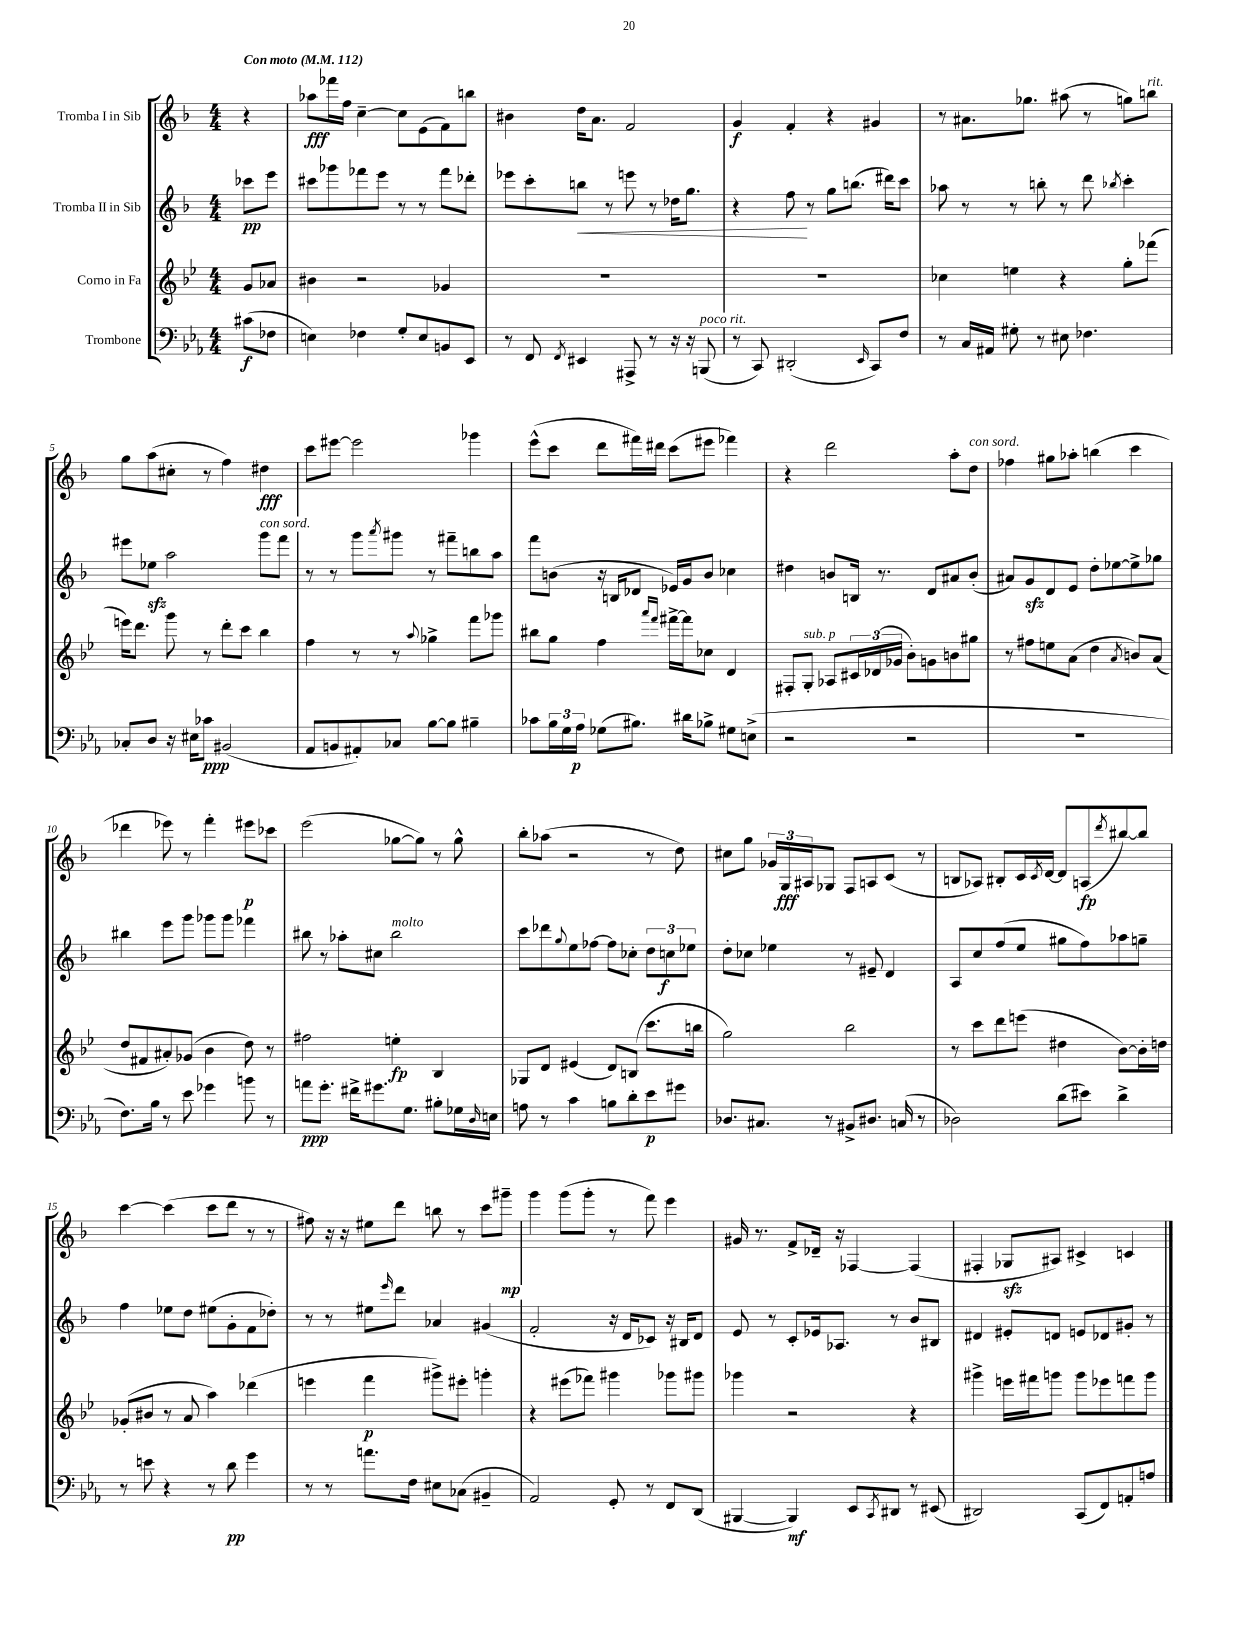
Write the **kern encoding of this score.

**kern	**kern	**kern	**kern
*staff4	*staff3	*staff2	*staff1
*clefF4	*clefG2	*clefG2	*clefG2
*k[b-e-a-]	*k[b-e-]	*k[b-]	*k[b-]
*M4/4	*M4/4	*M4/4	*M4/4
*MM112	*MM112	*MM112	*MM112
(8c#	8g	8ccc-	4r
8F-	8a-	8eee	.
=	=	=	=
4E)	4b#	8ccc#	8aa-
.	.	8ggg-	16fff-
.	.	.	16ff
4F-	2r	8fff-	[4cc~
.	.	8eee	.
8G'	.	8r	8cc]
8E	.	8r	(8e
8BB	4g-	8fff-	8f)
8EE-	.	8ddd-'	8bb
=	=	=	=
8r	1r	8eee-	4b#
8FF	.	8ccc'	.
8qFF	.	.	.
4EE#	.	8bb	16dd
.	.	.	8.a
.	.	8r	.
8AAA#^	.	8eee	2f
8r	.	8r	.
16r	.	16dd-	.
16r	.	8.gg	.
(8BBB	.	.	.
=	=	=	=
8r	1r	4r	4g
8CC)	.	.	.
(2DD#'	.	8ff	4f'
.	.	8r	.
.	.	8gg	4r
.	.	(8.bb	.
16qqEE-	.	.	.
8CC)	.	.	4g#
.	.	16ddd#)	.
8F	.	8ccc	.
=	=	=	=
8r	4cc-	8aa-	8r
16C	.	8r	8.a#
16AA#	.	.	.
8G#'	4ee	8r	.
.	.	.	8.gg-
8r	.	8bb'	.
8E#	4r	8r	(8aa#
4.F-	.	8ddd	8r
.	.	8qbb-	.
.	8gg'	4ccc'	8gg)
.	(8fff-	.	8bb
=	=	=	=
8C-'	16eee)	8eee#	8gg
.	8.ddd	.	.
8D	.	8ee-	(8aa
16r	8ggg	2aa	8cc#'
16E#	.	.	.
8c-	8r	.	8r
(2BB#	8ddd'	.	4ff)
.	8ccc	.	.
.	4bb-	8ggg	4dd#
.	.	8fff	.
=	=	=	=
8AA-	4ff	8r	8ccc
8BB	.	8r	[8eee#
8AA#')	8r	8ggg	2eee#]
.	.	8qaaa	.
8C-	8r	8ggg#	.
.	8qqaa	.	.
[8B-	4gg-^	8r	.
8B-]	.	8fff#~	.
4B#~	8fff	8bb	4ggg-
.	8ggg-	8aa	.
=	=	=	=
8c-	8bb#	8fff	(8eee^^
24B-	8gg	(8b	8ccc
24G	.	.	.
24A-	.	.	.
(8G-	4ff	16r	8ddd
.	.	16B	.
8.B#)	.	8d-	16fff#)
.	.	.	16ddd#
.	16qqaaa	.	.
.	16qqfff	.	.
.	[16fff#^	16e-)	(8ccc
16d#	16fff#]	16g	.
8B-^	8cc-	8b	8eee#
8G#	4d	4cc-	4fff-)
(8E^	.	.	.
=	=	=	=
2r	8F#'	4dd#	4r
.	8G'	.	.
.	8A-	8b	2ddd
.	24c#	16B	.
.	(24d-	.	.
.	.	8.r	.
.	24g-	.	.
2r	8b-')	.	.
.	8g	8d	.
.	8b	8a#	8aa'
.	8gg#	(8b'	8dd
=	=	=	=
1r	8r	8a#)	4ff-
.	8ff#	8g	.
.	8ee	8d	8gg#
.	(8a	8e	8aa-'
.	4dd	8dd'	(4bb
.	.	[8ee-	.
.	8qa	.	.
.	8b)	8ee-^]	4ccc
.	(8a	8gg-	.
=	=	=	=
8.F)	8dd	4bb#	4ddd-
.	8f#	.	.
16B-	.	.	.
8r	8a#')	8eee	8eee-)
8e-	(8g-	8ggg	8r
4g-	4b-	8ggg-	4fff'
.	.	8ggg-	.
8b	8dd)	4fff-	8eee#
8r	8r	.	8ccc-
=	=	=	=
8a	2ff#	8bb#	(2eee
8.g'	.	8r	.
.	.	8aa-'	.
16f#^	.	.	.
8.g#	.	8cc#	.
.	4ee'	2bb#	[8gg-
8.G	.	.	.
.	.	.	8gg-])
8B#'	4B-	.	8r
16G-	.	.	8gg-^^
16qqD	.	.	.
16E	.	.	.
=	=	=	=
8A	8G-	8ccc	8bb-'
8r	8d	8ddd-	(8aa-
.	.	8qqgg	.
4c	(4e#	8ee	2r
.	.	[8ff-	.
8B	8d)	8ff-]	.
8d'	(8B	8cc-'	.
8e-	8.ccc	12dd	8r
.	.	12cc	.
8g#	.	.	8dd)
.	.	12ee-	.
.	16bb	.	.
=	=	=	=
8.D-	2gg)	8dd'	8cc#
.	.	8cc-	8gg
8.C#	.	.	.
.	.	4ee-	24g-
.	.	.	24G
.	.	.	24A#
8r	.	.	8G-
8BB#^	2bb-	8r	8F
8.D#	.	8e#~	8A
.	.	4d	(8c
(16C	.	.	.
8r	.	.	8r
=	=	=	=
2D-)	8r	8A	8B
.	8ccc	8cc	8A-)
.	8ddd	(8ff	8B#'
.	(8eee	8ee	16c
.	.	.	8qc
.	.	.	[16d
(8d	4dd#	8gg#	8d]
8e#)	.	8ff)	(8A
.	.	.	8qddd
4d^	[8b-)	8aa-	[8bb#)
.	16b-']	8gg~	8bb#]
.	16dd	.	.
=	=	=	=
8r	(8g-'	4ff	[4ccc
8e	8b#	.	.
4r	8r	8ee-	(4ccc]
.	8a	8dd	.
8r	4aa)	(8ee#	8ccc
8d	.	8g'	8ddd
4g	(4ddd-	8f	8r
.	.	8dd-')	8r
=	=	=	=
8r	4eee	8r	8ff#)
8r	.	8r	16r
.	.	.	16r
8.a	4fff	8ee#	8ee#
.	.	16qqeee	.
.	.	8ddd	8ddd
16F	.	.	.
8E#	8ggg#^)	4a-	8bb
(8C-	8eee#'	.	8r
4BB#~	4ggg'	(4g#	8ccc
.	.	.	8ggg#~
=	=	=	=
2AA-)	4r	2f'	4ggg
.	(8eee#	.	(8ggg
.	8fff-)	.	8ggg'
8GG'	4ggg#	16r	8r
.	.	16d	.
8r	.	8c-)	8fff)
8FF	8ggg-	16r	4eee
.	.	16B#	.
(8DD	8ggg#	8d	.
=	=	=	=
[4BBB#	4ggg-	8e	16g#
.	.	.	8.r
.	.	8r	.
4BBB#])	2r	8c'	8f^
.	.	16e-	16d-~
.	.	8.A-	16r
8EE-	.	.	[4F-
8qCC	.	.	.
8DD#	.	8r	.
8r	4r	8b-	(4F-]
(8EE#	.	8B#	.
=	=	=	=
2DD#)	4ggg#^	4d#	4F#'
.	16eee	8e#'	8G-
.	16fff#	.	.
.	8ggg	8d	8A#)
(8CC	8ggg	8e	4c#^
8FF)	8eee-	8d-	.
8AA'	8fff	8g#'	4c
8A	8ggg	8r	.
==	==	==	==
*-	*-	*-	*-
